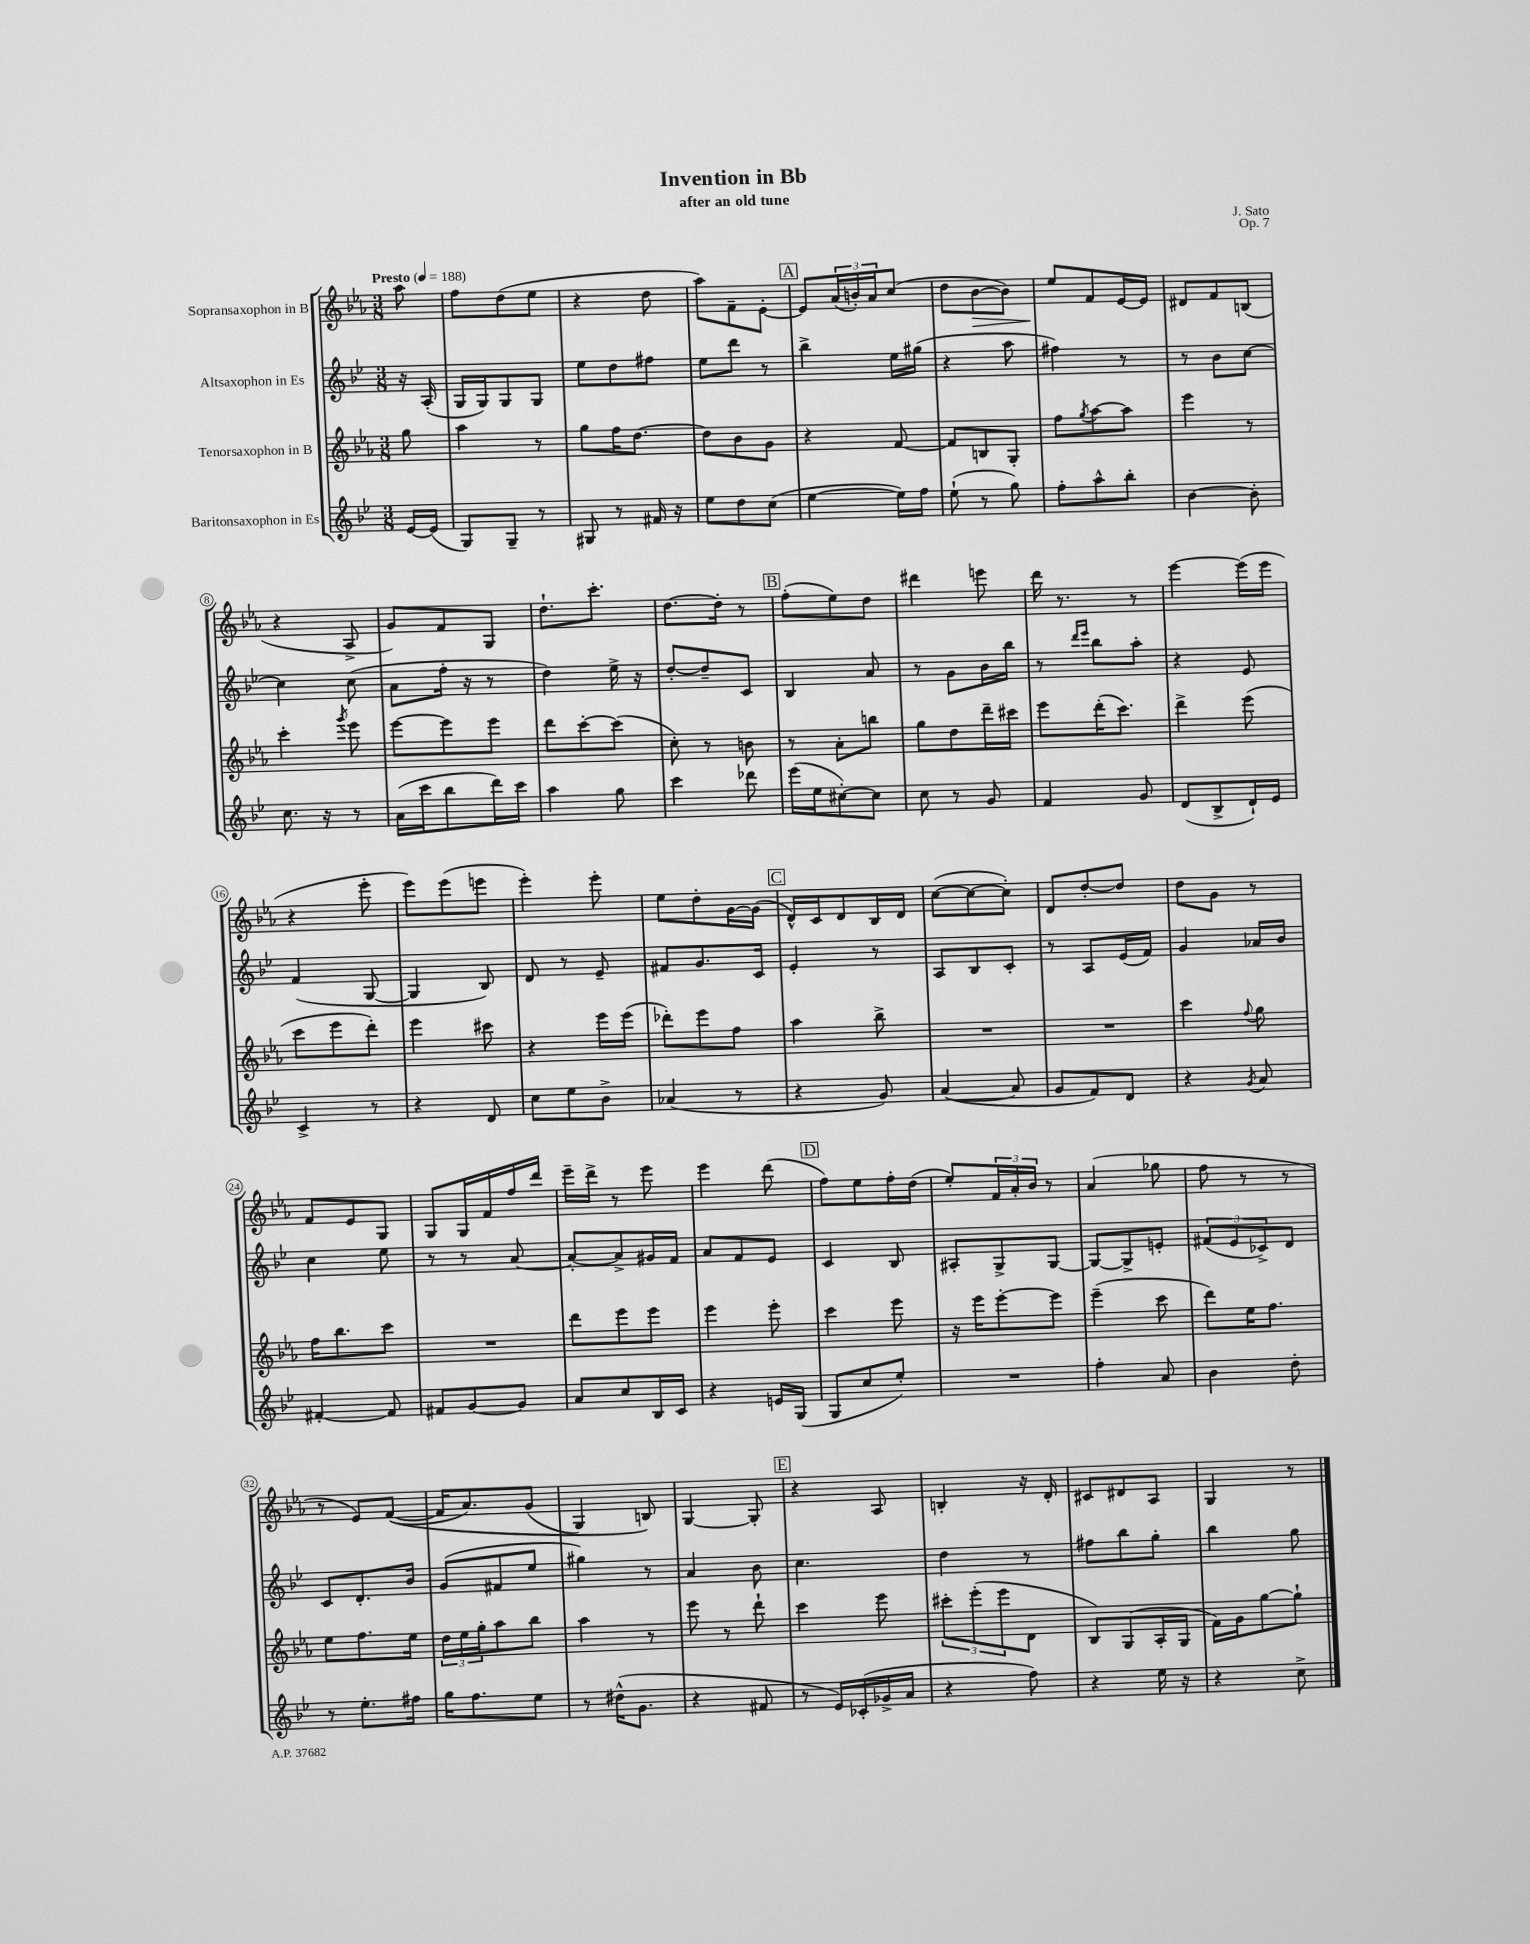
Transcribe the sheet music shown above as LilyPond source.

\header { title = "Invention in Bb" composer = "J. Sato" subtitle = "after an old tune" opus = "Op. 7" }
<<
\new StaffGroup <<
\new Staff = "s0" \with { instrumentName = "Sopransaxophon in B" } {
    \clef treble \key ees \major \numericTimeSignature \time 3/8 \partial 8 \tempo "Presto" 4 = 188
    aes''8 |
    f''8 d''8( ees''8 |
    r4 d''8 |
    aes''8) f'8-- ees'8~-. |
    \mark \markup { \box "A" } ees'8 \tuplet 3/2 { aes'16( b'16-.) aes'16 } c''8( |
    d''8 bes'8~\> bes'8) |
    ees''8\! f'8 ees'16~ ees'16 |
    dis'8 f'8 b8( |
    r4 aes8-> |
    g'8) f'8 g8 |
    d''8.-! c'''8.-. |
    d''8.~ d''16-. r8 |
    \mark \markup { \box "B" } f''8-.( ees''8) d''8 |
    dis'''4 e'''8 |
    d'''16 r8. r8 |
    ees'''4~ ees'''16( ees'''16 |
    r4 ees'''8-. |
    ees'''8) ees'''8( e'''8 |
    ees'''4-.) ees'''8-. |
    ees''8 d''8-. g'16~ g'16( |
    \mark \markup { \box "C" } d'16-^) c'16 d'8 bes16 d'16 |
    c''8~( c''8~ c''8-.) |
    d'8 d''8~-. d''8 |
    d''8 g'8 r8 |
    f'8 ees'8 g8 |
    g8 g16 f'16 f''16 d'''16 |
    ees'''16-- d'''16-> r8 ees'''8 |
    ees'''4 d'''8( |
    \mark \markup { \box "D" } f''8) ees''8 f''16-. d''16( |
    ees''8-.) \tuplet 3/2 { f'16 aes'16-. bes'16 } r8 |
    aes'4( ges''8 |
    f''8 r8 r8 |
    r8 ees'8) f'8~(\( |
    f'16 aes'8.) g'8( |
    g4) b8\) |
    g4~ g8-. |
    \mark \markup { \box "E" } r4 aes8 |
    b4-. r16 d'16-. |
    cis'8 dis'8 aes8 |
    g4 r8 \bar "|." |
}
\new Staff = "s1" \with { instrumentName = "Altsaxophon in Es" } {
    \clef treble \key bes \major \numericTimeSignature \time 3/8 \partial 8
    r16 a16-.( |
    g16 g16) g8 g8 |
    ees''8 d''8 fis''8 |
    ees''8 d'''8 r8 |
    \mark \markup { \box "A" } bes''4-> ees''16 gis''16( |
    r4 a''8 |
    fis''4) r8 |
    r8 bes'8 c''8~ |
    c''4 c''8( |
    a'8 f''16-. r16 r8 |
    d''4) ees''16-> r16 |
    d''8~-. d''8-- c'8 |
    \mark \markup { \box "B" } bes4 a'8 |
    r8 g'8 bes'16 bes''16 |
    r8 \grace { d'''16 ees'''16 } bes''8 a''8-. |
    r4 ees'8 |
    f'4( g8~ |
    g4 bes8) |
    d'8 r8 ees'8-- |
    fis'8 g'8. c'16 |
    \mark \markup { \box "C" } ees'4-. r8 |
    a8 bes8 c'8-. |
    r8 a8 ees'16( f'16) |
    g'4 aes'16 bes'16 |
    c''4 ees''8 |
    r8 r8 a'8~ |
    a'8~-. a'8-> gis'16 f'16 |
    a'8 f'8 ees'8 |
    \mark \markup { \box "D" } c'4 bes8 |
    ais8-. g8-> g8~ |
    g8~ g8-> e'8-. |
    \tuplet 3/2 { fis'8( ees'8 ces'8->) } d'8 |
    c'8 d'8.-. bes'16 |
    g'8( fis'8 ees''8 |
    gis''4) r8 |
    a'4 bes'8 |
    \mark \markup { \box "E" } c''4. |
    d''4 r8 |
    fis''8 bes''8 g''8-. |
    bes''4 g''8 \bar "|." |
}
\new Staff = "s2" \with { instrumentName = "Tenorsaxophon in B" } {
    \clef treble \key ees \major \numericTimeSignature \time 3/8 \partial 8
    g''8 |
    aes''4 r8 |
    g''8 f''16 d''8.~ |
    d''8 bes'8 g'8 |
    \mark \markup { \box "A" } r4 f'8~ |
    f'8 b8 g8-. |
    f''8 \acciaccatura { g''8 } aes''8~ aes''8 |
    ees'''4 r8 |
    c'''4-. \acciaccatura { g'''8 } ees'''8 |
    ees'''8~ ees'''8 ees'''8 |
    d'''8 c'''8~-. c'''8( |
    c''8-.) r8 b'8 |
    \mark \markup { \box "B" } r8 aes'8-. b''8 |
    g''8 d''8 d'''16-- cis'''16 |
    ees'''8 d'''16-.( c'''8.) |
    d'''4-> ees'''8( |
    c'''8 ees'''8 d'''8-.) |
    ees'''4 cis'''8 |
    r4 ees'''16 ees'''16( |
    des'''8-.) ees'''8 f''8 |
    \mark \markup { \box "C" } aes''4 bes''8-> |
    R4. |
    R4. |
    c'''4 \appoggiatura { f''8 } g''8 |
    f''16 bes''8. c'''8 |
    R4. |
    d'''8 ees'''8 ees'''8 |
    ees'''4 ees'''8-. |
    \mark \markup { \box "D" } c'''4 ees'''8 |
    r16 ees'''16 ees'''8~-. ees'''8 |
    ees'''4--( c'''8 |
    d'''8) ees''16 f''8. |
    ees''8 f''8. ees''16 |
    \tuplet 3/2 { d''16 ees''16 g''16-. } aes''8 bes''8 |
    aes''4 r8 |
    ees'''8 r8 d'''8-! |
    \mark \markup { \box "E" } c'''4 ees'''8 |
    \tuplet 3/2 { cis'''8-. ees'''8-.( ees'''8 } d'8 |
    bes8) g8( aes16-. g16 |
    f'16) g'16 g''8~ g''8-! \bar "|." |
}
\new Staff = "s3" \with { instrumentName = "Baritonsaxophon in Es" } {
    \clef treble \key bes \major \numericTimeSignature \time 3/8 \partial 8
    ees'16~ ees'16( |
    g8) g8-- r8 |
    gis8 r8 fis'16 r16 |
    ees''8 d''8 c''8( |
    \mark \markup { \box "A" } ees''4~ ees''16) f''16 |
    ees''8-!( r8 g''8) |
    f''8-. a''8-^ bes''8-. |
    bes'4~ bes'8-. |
    c''8. r16 r8 |
    a'16( c'''16 bes''8 d'''16) c'''16 |
    a''4 g''8 |
    c'''4 des'''8 |
    \mark \markup { \box "B" } ees'''16( ees''16 cis''8~-.) cis''8 |
    c''8 r8 g'8 |
    f'4 g'8 |
    d'8( bes8-> d'16-!) ees'16 |
    c'4-> r8 |
    r4 d'8 |
    c''8 ees''8 bes'8-> |
    aes'4( r8 |
    \mark \markup { \box "C" } r4 g'8) |
    a'4~( a'8 |
    g'8 f'8) d'8 |
    r4 \acciaccatura { g'8 } a'8 |
    fis'4~-. fis'8 |
    fis'8 g'8~ g'8 |
    a'8 c''8 bes16 c'16 |
    r4 e'16 g16( |
    \mark \markup { \box "D" } g8 c''8 ees''8-.) |
    R4. |
    f''4-. a'8 |
    bes'4 d''8-. |
    r8 ees''8.-. fis''16 |
    g''16 f''8. ees''8 |
    r8 dis''16-^( g'8. |
    r4 fis'8 |
    \mark \markup { \box "E" } r8 ees'16) ces'16-.( ges'16-> a'16 |
    r4 f''8) |
    r4 ees''16 r16 |
    r4 c''8-> \bar "|." |
}
>>
>>
\layout { \context { \Score \override BarNumber.stencil = #(make-stencil-circler 0.1 0.3 ly:text-interface::print) } }
